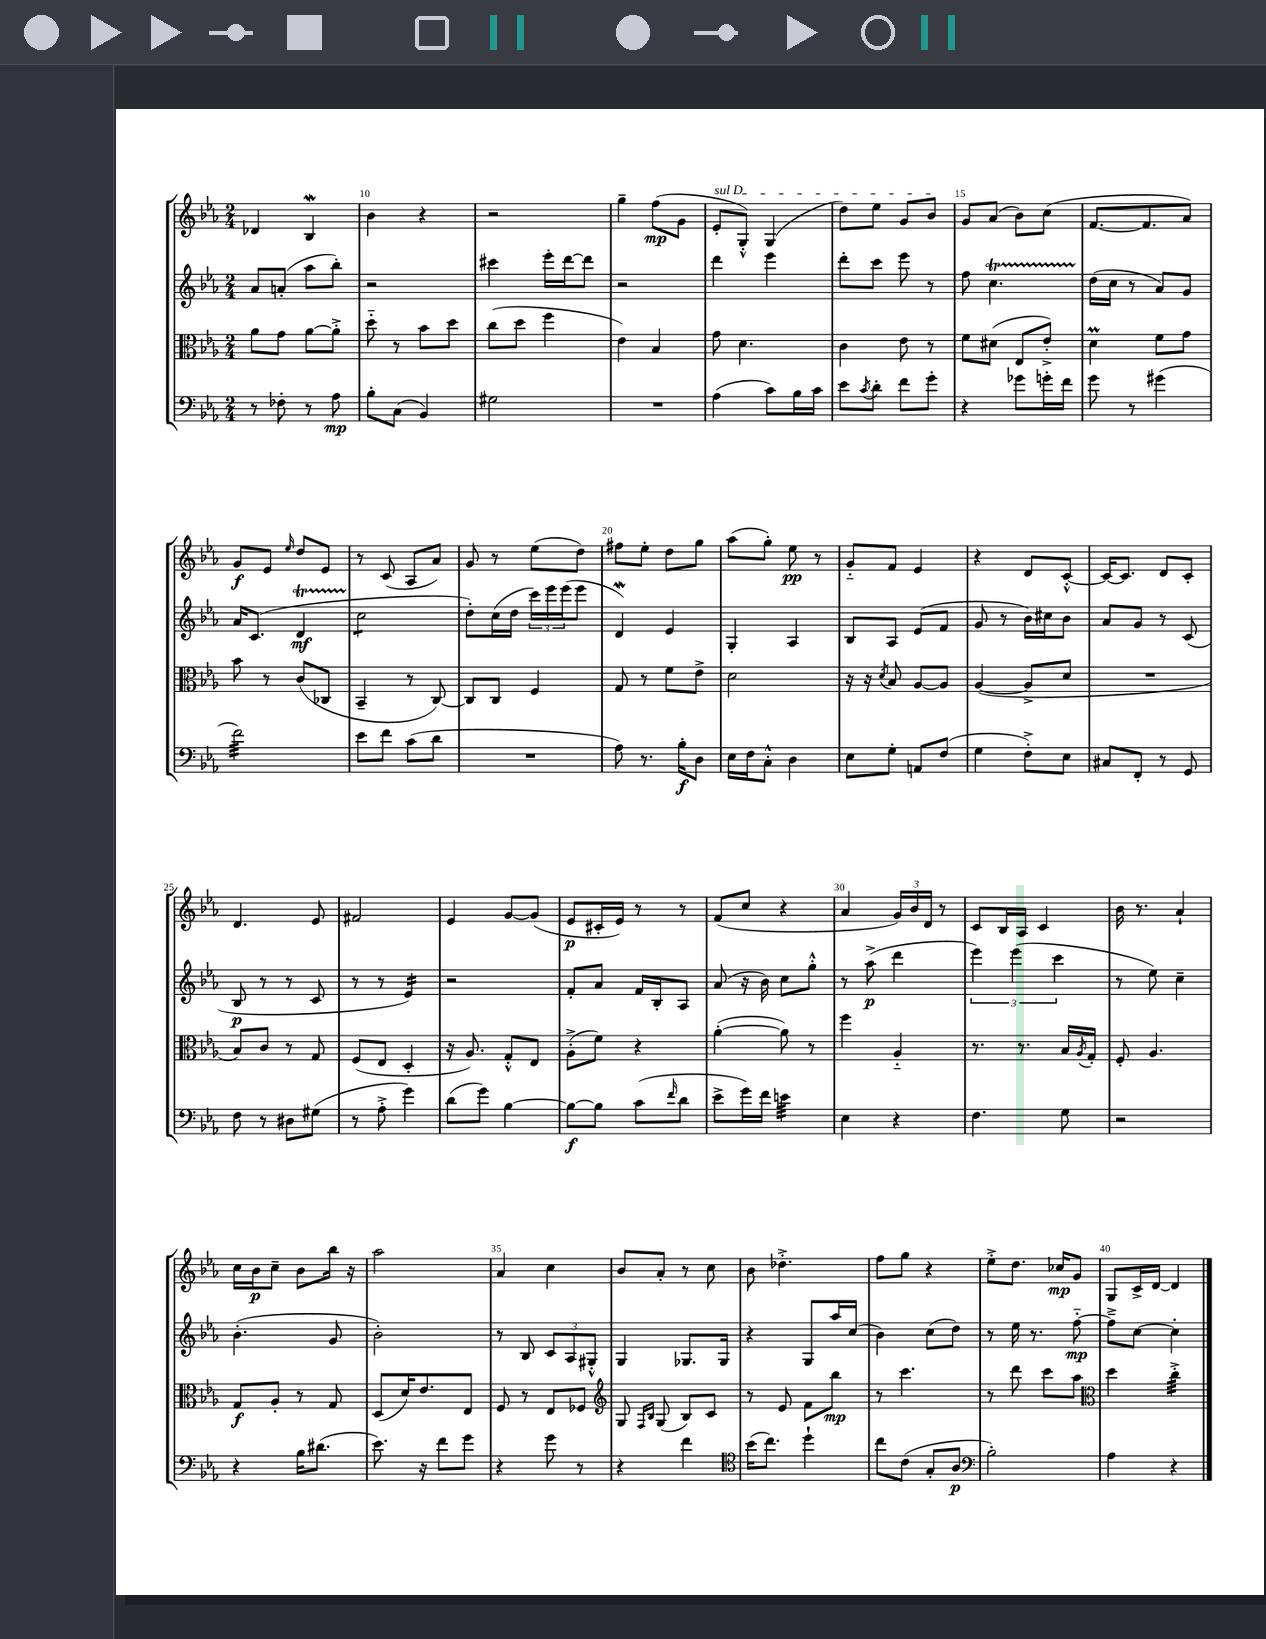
<<
\new StaffGroup <<
\new Staff = "s0" {
    \clef treble \key ees \major \numericTimeSignature \time 2/4
    des'4 bes4\mordent |
    bes'4 r4 |
    r2 |
    g''4-- f''8\mp( g'8 |
    \once \override TextSpanner.bound-details.left.text = \markup { \italic "sul D" } ees'8-.\startTextSpan g8-.-^) g4( |
    d''8) ees''8 g'8 bes'8\stopTextSpan |
    g'8 aes'8( bes'8) c''8( |
    f'8.~ f'8. aes'8) |
    g'8\f ees'8 \grace { ees''16 } d''8 ees'8 |
    r8 c'8( aes8 aes'8) |
    g'8 r8 ees''8( d''8) |
    fis''8 ees''8-. d''8 g''8 |
    aes''8( g''8-.) ees''8\pp r8 |
    g'8-_ f'8 ees'4 |
    r4 d'8 c'8~-.-^ |
    c'16~ c'8. d'8 c'8-. |
    d'4. ees'8 |
    fis'2 |
    ees'4 g'8~ g'8( |
    ees'8\p cis'16-. ees'16) r8 r8 |
    f'8( c''8 r4 |
    aes'4 \tuplet 3/2 { g'16) bes'16 d'16 } r8 |
    c'8 bes16 aes16 c'4 |
    bes'16 r8. aes'4-! |
    c''16 bes'16\p c''8-- bes'8 bes''16 r16 |
    aes''2 |
    aes'4 c''4 |
    bes'8 aes'8-. r8 c''8 |
    bes'8 des''4.-.-> |
    f''8 g''8 r4 |
    ees''8-.-> d''8. ces''16\mp g'8 |
    g8 c'16-> d'16~ d'4 \bar "|." |
}
\new Staff = "s1" {
    \clef treble \key ees \major \numericTimeSignature \time 2/4
    aes'8 a'8-.( aes''8 bes''8-.) |
    r2 |
    cis'''4 ees'''16-. d'''16~ d'''8 |
    r2 |
    d'''4 ees'''4 |
    d'''8-. c'''8 ees'''8 r8 |
    f''8 c''4.\startTrillSpan |
    d''16\stopTrillSpan( c''16 r8 aes'8) g'8 |
    aes'16 c'8.( d'4\startTrillSpan\mf |
    c''2:8\stopTrillSpan |
    d''8-.) c''16( d''16 \tuplet 3/2 { c'''16) ees'''16 ees'''16( } ees'''8 |
    d'4\mordent) ees'4 |
    g4-. aes4 |
    bes8 aes8 ees'8( f'8 |
    g'8 r8 bes'16) cis''16 bes'8 |
    aes'8 g'8 r8 c'8( |
    bes8\p r8 r8 c'8 |
    r8 r8 ees'4:16) |
    r2 |
    f'8-. aes'8 f'16 bes16-. aes8 |
    aes'8( r16 bes'16) c''8 g''8-.-^ |
    r8 aes''8->\p( d'''4 |
    \tuplet 3/2 { ees'''4) ees'''4( c'''4 } |
    r8 ees''8) c''4-- |
    bes'4.-.( g'8 |
    bes'2-.) |
    r8 bes8 \tuplet 3/2 { c'8 aes8 gis8-.-^ } |
    g4 ges8. ges16 |
    r4 g8 aes''16 c''16( |
    bes'4) c''8( d''8) |
    r8 ees''16 r8. f''8~-_\mp |
    f''8---> c''8~ c''4-. \bar "|." |
}
\new Staff = "s2" {
    \clef alto \key ees \major \numericTimeSignature \time 2/4
    aes'8 g'8 aes'8~ aes'8-.-> |
    d''8-_ r8 bes'8 d''8 |
    c''8( d''8 f''4 |
    ees'4) bes4 |
    g'8 d'4. |
    c'4 ees'8 r8 |
    f'8 dis'8( ees8 ees'8-.->) |
    d'4\prall f'8 g'8 |
    bes'8 r8 c'8( ces8 |
    bes,4-- r8 c8~) |
    c8 c8 f4 |
    g8 r8 f'8 ees'8-> |
    d'2 |
    r16 r16 \acciaccatura { d'8 } bes8 aes8~ aes8 |
    aes4~( aes8-> d'8 |
    R2 |
    bes8) c'8 r8 g8 |
    f8( ees8 d4-. |
    r16 aes8.) g8-.-^ ees8 |
    aes8-.->( f'8) r4 |
    aes'4~-.( aes'8) r8 |
    f''4 aes4-_ |
    r8. r8. bes16 \acciaccatura { aes8 } g16-. |
    f8-. aes4. |
    g8\f aes8-. r8 g8 |
    d8( d'16) ees'8. ees8 |
    f8 r8 ees8 fes8 |
    \clef treble g8 \grace { f16 bes16 } g8( bes8) c'8 |
    r8 ees'8 f'8 bes''8\mp |
    r8 c'''4. |
    r8 d'''8 c'''8 aes''8 |
    \clef alto d''4 c''4:32-.-> \bar "|." |
}
\new Staff = "s3" {
    \clef bass \key ees \major \numericTimeSignature \time 2/4
    r8 fes8-. r8 aes8\mp |
    bes8-. c8( bes,4) |
    gis2 |
    R2 |
    aes4( c'8) bes16 c'16 |
    ees'8 \acciaccatura { c'8 } d'8-. f'8 g'8-. |
    r4 ges'8 g'16-. f'16 |
    g'8 r8 gis'4( |
    f'2:32) |
    ees'8 f'8 c'8( d'8 |
    R2 |
    aes8) r8. bes16-.\f d8 |
    ees16 f16 c8-.-^ d4 |
    ees8 g8-. a,8 f8( |
    g4 f8-.->) ees8 |
    cis8 f,8-. r8 g,8 |
    f8 r8 dis8 gis8( |
    r8 aes8-.-> g'4) |
    d'8( g'8) bes4~ |
    bes8~\f bes8 c'8( \grace { f'16 } d'8 |
    ees'8-> g'16) f'16 e'4:32 |
    ees4 r4 |
    f4. g8 |
    r2 |
    r4 bes16 dis'8.( |
    ees'8.) r16 f'8 g'8 |
    r4 g'8 r8 |
    r4 f'4 |
    \clef tenor bes'16( c''8.) d''4-! |
    c''8 c'8( g8-. aes8\p |
    \clef bass bes2-.) |
    aes4 r4 \bar "|." |
}
>>
>>
\layout { \context { \Score currentBarNumber = #9 \override BarNumber.break-visibility = ##(#f #t #t) barNumberVisibility = #(every-nth-bar-number-visible 5) } }
